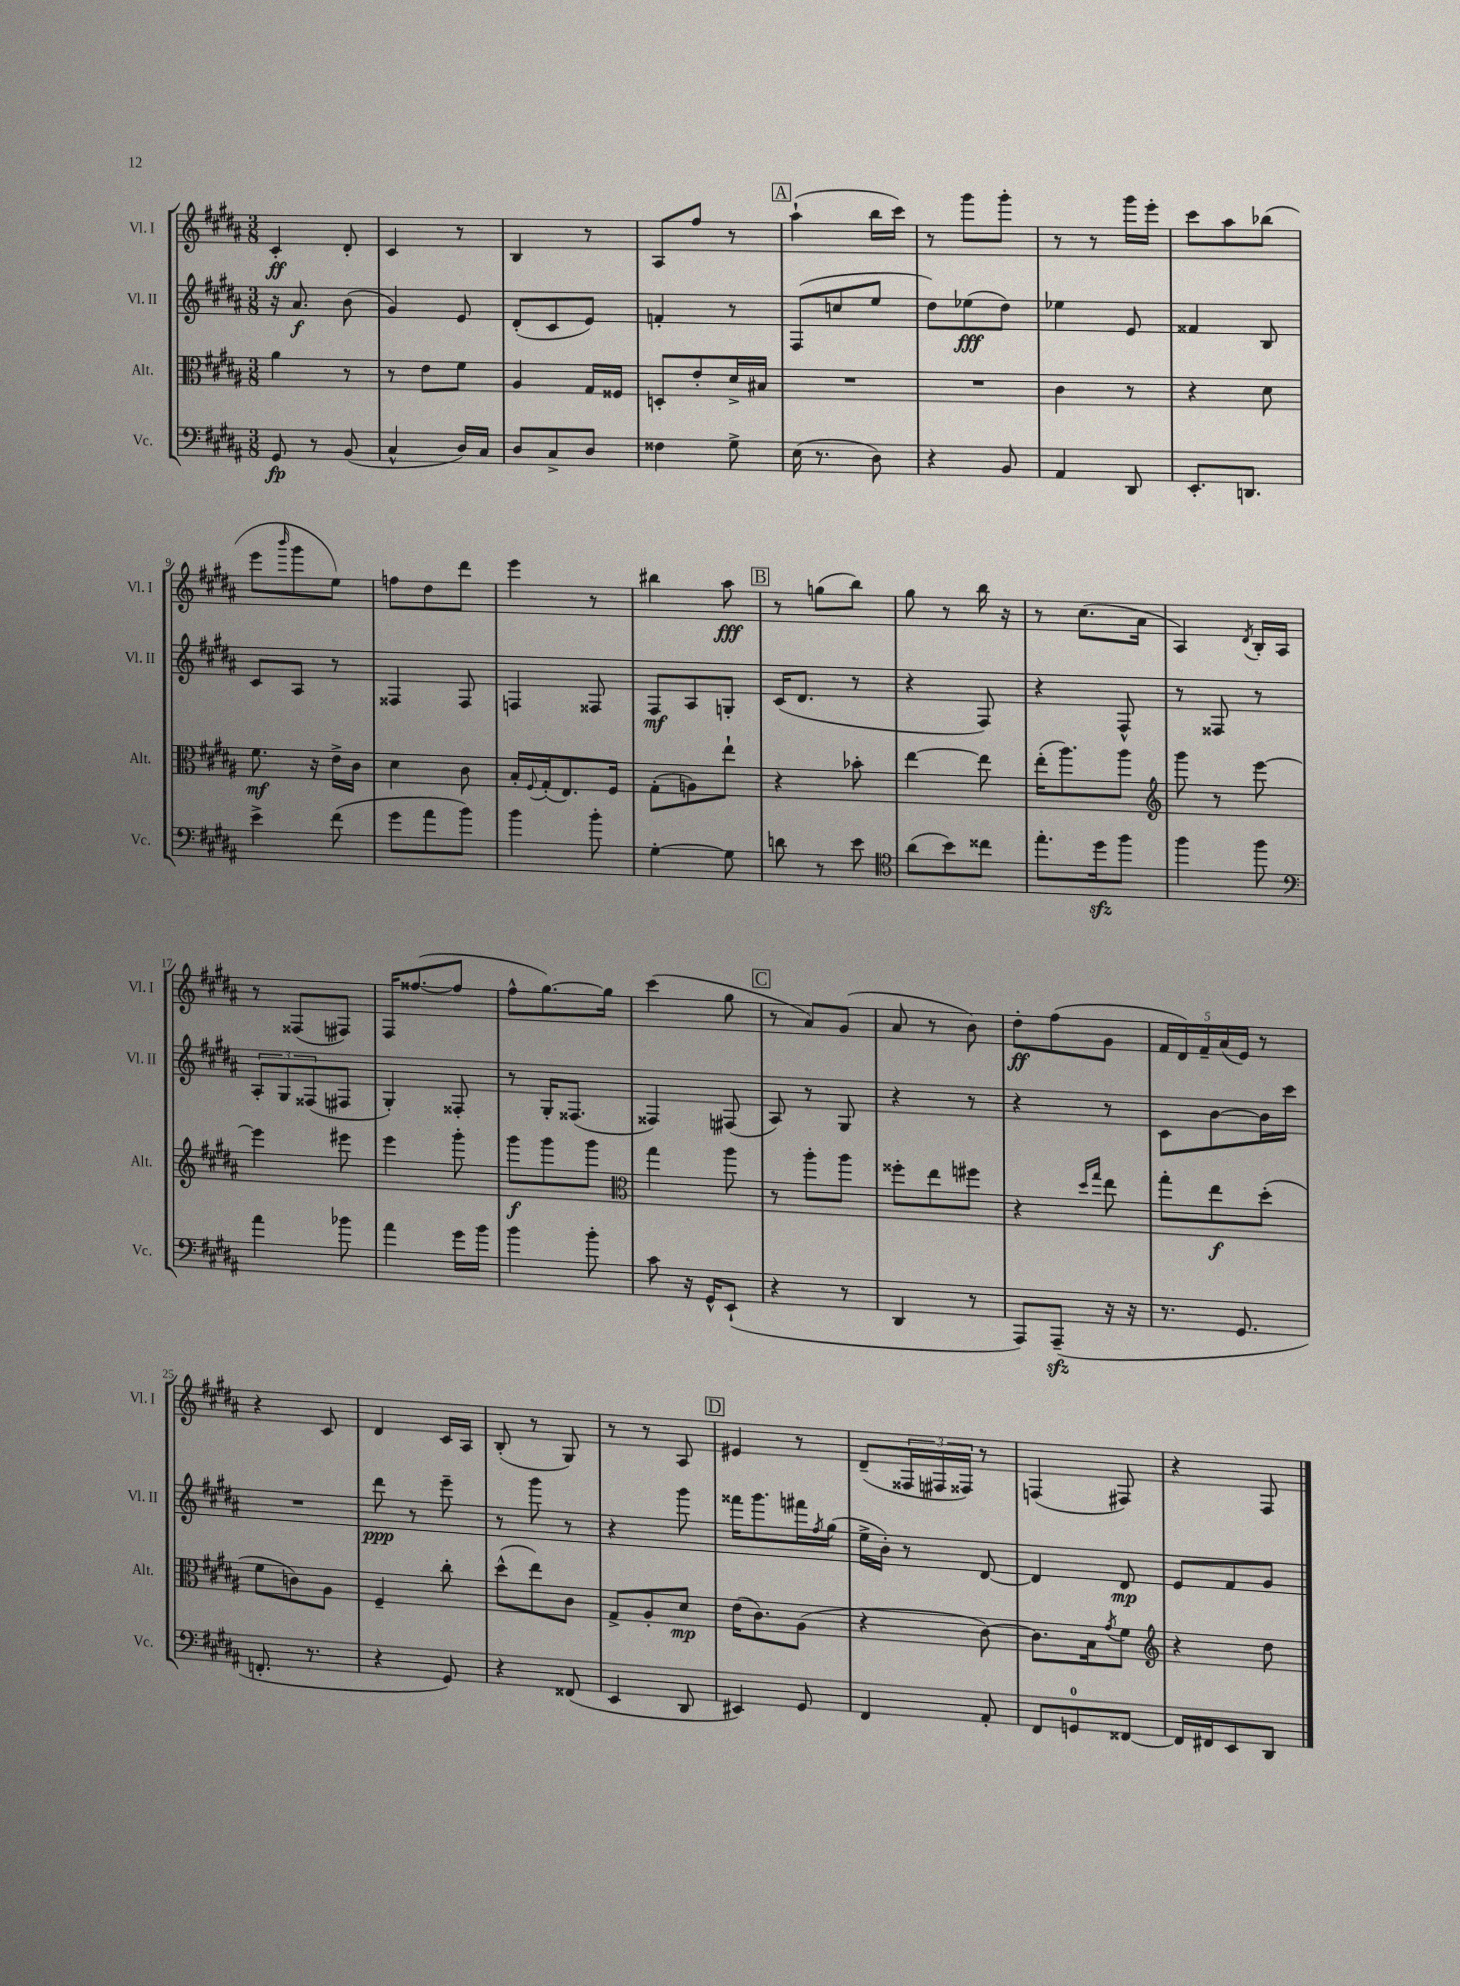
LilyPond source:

<<
\new StaffGroup <<
\new Staff = "s0" \with { instrumentName = "Vl. I" shortInstrumentName = "Vl. I" } {
    \clef treble \key b \major \numericTimeSignature \time 3/8
    cis'4-.\ff dis'8-. |
    cis'4 r8 |
    b4 r8 |
    ais8 fis''8 r8 |
    \mark \markup { \box "A" } ais''4-!( b''16 cis'''16) |
    r8 gis'''8 gis'''8-. |
    r8 r8 gis'''16 e'''16-. |
    cis'''8 ais''8 bes''8( |
    e'''8 \grace { b'''16 } gis'''8 e''8) |
    f''8 dis''8 dis'''8 |
    e'''4 r8 |
    bis''4 ais''8\fff |
    \mark \markup { \box "B" } r8 g''8( b''8) |
    gis''8 r8 b''16 r16 |
    r8 cis''8.( ais'16 |
    ais4) \acciaccatura { dis'8 } b16-. ais16 |
    r8 fisis8( fis8) |
    fis16 fisis''8.~( fisis''8 |
    fis''8-^ gis''8.~) gis''16 |
    cis'''4( gis''8 |
    \mark \markup { \box "C" } r8 ais'8) gis'8( |
    ais'8 r8 b'8) |
    dis''8-.\ff fis''8( gis'8 |
    \tuplet 5/4 { fis'16 dis'16) fis'16-- ais'16( e'16) } r8 |
    r4 cis'8 |
    dis'4 cis'16 ais16 |
    b8-.( r8 gis8) |
    r8 r8 ais8 |
    \mark \markup { \box "D" } eis'4 r8 |
    dis'8--( \tuplet 3/2 { fisis16 fis16 fisis16) } r8 |
    f4( fis8) |
    r4 fis8 \bar "|." |
}
\new Staff = "s1" \with { instrumentName = "Vl. II" shortInstrumentName = "Vl. II" } {
    \clef treble \key b \major \numericTimeSignature \time 3/8
    r16 ais'8.\f b'8( |
    gis'4) e'8 |
    dis'8-.( cis'8 e'8) |
    f'4-. r8 |
    \mark \markup { \box "A" } fis8( c''8 e''8 |
    dis''8) ees''8\fff( dis''8) |
    ees''4 e'8 |
    fisis'4 b8 |
    cis'8 ais8 r8 |
    fisis4 fisis8 |
    f4 fisis8 |
    fis8\mf ais8 g8-. |
    \mark \markup { \box "B" } cis'16( dis'8. r8 |
    r4 fis8) |
    r4 fis8-^ |
    r8 fisis8 r8 |
    \tuplet 3/2 { ais8-. gis8 fisis8( } fis8 |
    gis4-.) fisis8-. |
    r8 gis16-. fisis8.( |
    fisis4) fis8( |
    \mark \markup { \box "C" } ais8) r8 gis8 |
    r4 r8 |
    r4 r8 |
    cis'8 b'8~ b'16 cis'''16 |
    R4. |
    dis'''8\ppp r8 e'''8-- |
    r8 gis'''8 r8 |
    r4 gis'''8 |
    \mark \markup { \box "D" } fisis'''16 gis'''8. fis'''16 \acciaccatura { fis''8 } gis''16( |
    e''16-> b'16-.) r8 dis'8~ |
    dis'4 dis'8\mp |
    e'8 fis'8 gis'8 \bar "|." |
}
\new Staff = "s2" \with { instrumentName = "Alt." shortInstrumentName = "Alt." } {
    \clef alto \key b \major \numericTimeSignature \time 3/8
    ais'4 r8 |
    r8 e'8 fis'8 |
    ais4 gis16 fisis16 |
    d8-. e'8-. dis'16-> bis16 |
    \mark \markup { \box "A" } R4. |
    R4. |
    cis'4 r8 |
    r4 dis'8 |
    fis'8.\mf r16 e'16-> cis'16 |
    dis'4 cis'8 |
    b16-. \appoggiatura { fis8 } gis16-.( e8.) fis16 |
    gis8-.( a8) e''8-! |
    \mark \markup { \box "B" } r4 bes'8-. |
    e''4~ e''8 |
    e''16-.( ais''8.) ais''8 |
    \clef treble gis'''8 r8 e'''8~ |
    e'''4 eis'''8 |
    e'''4 gis'''8-. |
    gis'''8\f gis'''8 gis'''8 |
    \clef alto gis''4 ais''8 |
    \mark \markup { \box "C" } r8 ais''8-. ais''8 |
    fisis''8-. e''8 fis''8 |
    r4 \grace { dis''16 gis''16 } e''8 |
    gis''8-. e''8\f dis''8-.( |
    fis'8 c'8) ais8 |
    fis4-- cis''8-. |
    dis''8-^( e''8) cis'8 |
    gis8-> ais8-. dis'8\mp |
    \mark \markup { \box "D" } e'16( cis'8.) ais8( |
    r4 cis'8~) |
    cis'8. b16 \acciaccatura { gis'8 } fis'8 |
    \clef treble r4 dis''8 \bar "|." |
}
\new Staff = "s3" \with { instrumentName = "Vc." shortInstrumentName = "Vc." } {
    \clef bass \key b \major \numericTimeSignature \time 3/8
    gis,8\fp r8 b,8( |
    cis4-^ dis16) cis16 |
    dis8 cis8-> dis8 |
    fisis4 gis8-> |
    \mark \markup { \box "A" } e16( r8. dis8) |
    r4 b,8 |
    ais,4 dis,8 |
    e,8.-. d,8. |
    e'4-> fis'8( |
    gis'8 ais'8 b'8) |
    b'4 b'8-. |
    gis4~-. gis8 |
    \mark \markup { \box "B" } d'8 r8 e'8 |
    \clef tenor ais'8( b'8) cisis''8 |
    e''8.-. dis''16\sfz fis''8 |
    fis''4 fis''8 |
    \clef bass ais'4 bes'8 |
    ais'4 gis'16 b'16 |
    b'4 b'8-. |
    cis'8 r16 gis,16-^ e,8-!( |
    \mark \markup { \box "C" } r4 r8 |
    dis,4 r8 |
    ais,,8) ais,,8--\sfz( r16 r16 |
    r8. gis,8. |
    f,8.-. r8. |
    r4 gis,8) |
    r4 fisis,8( |
    e,4 dis,8 |
    \mark \markup { \box "D" } eis,4) gis,8 |
    fis,4 ais,8-. |
    fis,8 g,8-0 fisis,8~ |
    fisis,16 fis,16 e,8 dis,8 \bar "|." |
}
>>
>>
